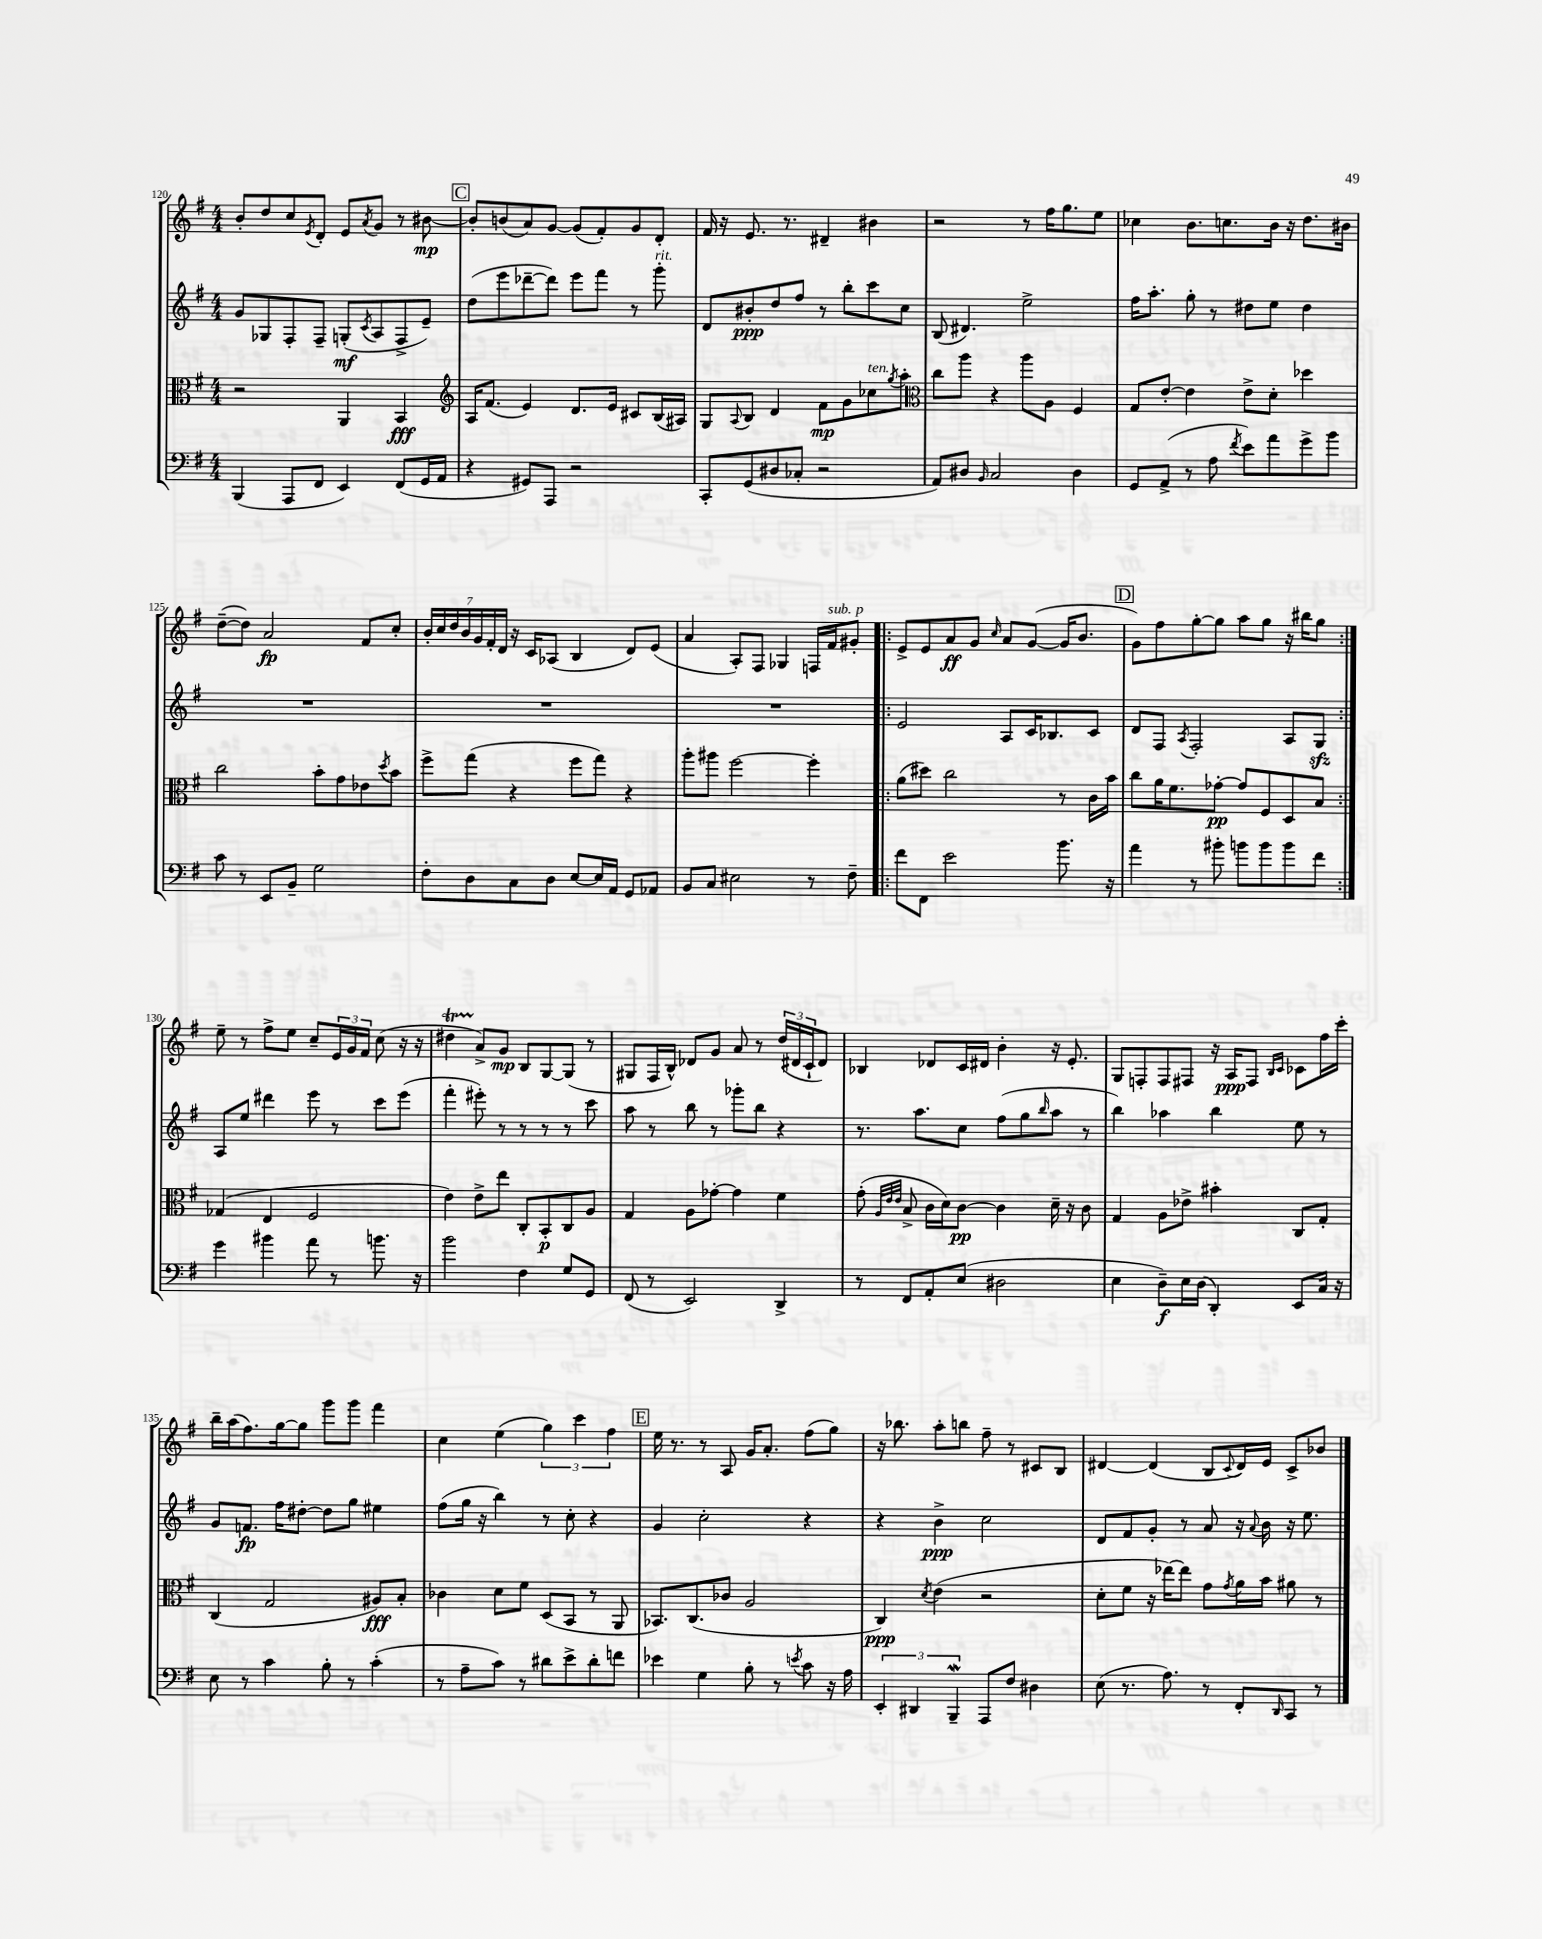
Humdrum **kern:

**kern	**dynam	**kern	**dynam	**kern	**dynam	**kern	**dynam
*part4	*part4	*part3	*part3	*part2	*part2	*part1	*part1
*staff4	*staff4	*staff3	*staff3	*staff2	*staff2	*staff1	*staff1
*clefF4	*	*clefC3	*	*clefG2	*	*clefG2	*
*k[f#]	*	*k[f#]	*	*k[f#]	*	*k[f#]	*
*M4/4	*	*M4/4	*	*M4/4	*	*M4/4	*
=120	=120	=120	=120	=120	=120	=120	=120
(4BBB/	.	2r	.	8g/L	.	8b'/L	.
.	.	.	.	8G-X/	.	8dd/	.
8AAA/L	.	.	.	8F#'/	.	8cc/	.
.	.	.	.	.	.	8qe/	.
8FF#/J	.	.	.	8F#~/J	.	8d'/J	.
4EE/)	.	4AA/	.	(8Gn'/L	mf	8e/L	.
.	.	.	.	8qc/	.	8qa/	.
.	.	.	.	8A/	.	8g/J	.
(8FF#/L	.	4BB/	fff	8F#^/	.	8r	.
16GG/L	.	.	.	8e~/J)	.	[8b#X\	mp
16AA/JJ	.	.	.	.	.	.	.
!!LO:REH:place=s1:t=C
=121	=121	=121	=121	=121	=121	=121	=121
*	*	*clefG2	*	*	*	*	*
4r	.	16A/KL	.	(8dd\L	.	8b#'/L]	.
.	.	(8.f#/J	.	.	.	.	.
.	.	.	.	8eee\	.	(8bn/	.
8GG#X/L)	.	4e/)	.	[8ddd-X~\	.	8a/)	.
8AAA/J	.	.	.	8ddd-\J])	.	[8g/J	.
2r	.	8.d/L	.	8eee\L	.	(8g/L]	.
.	.	.	.	8fff#\J	.	8f#'/)	.
.	.	16e/Jk	.	.	.	.	.
.	.	8c#X/L	.	8r	.	8g/	.
!	!	!	!	!LO:TX:a:i:t=rit.	!	!	!
.	.	(16B/L	.	8ggg'\	.	8d'/J	.
.	.	16A#X/JJ)	.	.	.	.	.
=122	=122	=122	=122	=122	=122	=122	=122
8CC'/L	.	8G/L	.	8d/L	.	16f#/	.
.	.	.	.	.	.	16r	.
.	.	8qqA/	.	.	.	.	.
(8GG/	.	8B/J	.	8b#X'/	ppp	8.e/	.
8D#X/	.	4d/	.	8dd/	.	.	.
.	.	.	.	.	.	8.r	.
8C-X'/J	.	.	.	8ff#/J	.	.	.
2r	.	8f#\L	mp	8r	.	4d#X~/	.
.	.	8g\	.	8bb'\L	.	.	.
!	!	!LO:TX:a:i:t=ten.	!	!	!	!	!
.	.	8cc-X\	.	8ccc\	.	4b#X\	.
.	.	8qgg/	.	.	.	.	.
.	.	8aa'\J	.	8cc\J	.	.	.
=123	=123	=123	=123	=123	=123	=123	=123
*	*	*clefC3	*	*	*	*	*
8AA/L)	.	8cc\L	.	(8B/	.	2r	.
8D#X/J	.	8aa\J	.	4.d#X/)	.	.	.
16qqBB/	.	.	.	.	.	.	.
2C/	.	4r	.	.	.	.	.
.	.	8aa\L	.	2ee^\	.	8r	.
.	.	8A\J	.	.	.	16ff#\KL	.
.	.	.	.	.	.	8.gg\	.
4D#\	.	4F#/	.	.	.	.	.
.	.	.	.	.	.	8ee\J	.
=124	=124	=124	=124	=124	=124	=124	=124
8GG/L	.	8G/L	.	16ff#\KL	.	4cc-X\	.
.	.	.	.	8.aa'\J	.	.	.
(8AA^/J	.	[8e'/J	.	.	.	.	.
8r	.	4e\]	.	8gg'\	.	8.b\L	.
8A\	.	.	.	8r	.	.	.
.	.	.	.	.	.	8.ccn\	.
8qf#/	.	.	.	.	.	.	.
8e\L)	.	8e^\L	.	8dd#X\L	.	.	.
8a\	.	8d'\J	.	8ee\J	.	16b\Jk	.
.	.	.	.	.	.	16r	.
8g^\	.	4dd-X\	.	4dd#\	.	8.dd\L	.
8b\J	.	.	.	.	.	.	.
.	.	.	.	.	.	16b#X\Jk	.
!!LO:LB:g=z
=125	=125	=125	=125	=125	=125	=125	=125
8c\	.	2cc\	.	1r	.	([8dd~\L	.
8r	.	.	.	.	.	8dd\J])	.
8EE/L	.	.	.	.	.	2a/	fp
8BB~/J	.	.	.	.	.	.	.
2G\	.	8b'\L	.	.	.	.	.
.	.	8g\	.	.	.	.	.
.	.	8e-X\	.	.	.	8f#/L	.
.	.	8qdd/	.	.	.	.	.
.	.	8b\J	.	.	.	8cc'/J	.
=126	=126	=126	=126	=126	=126	=126	=126
8F#'\L	.	8ff#^\L	.	1r	.	28b'/LL	.
.	.	.	.	.	.	28cc/	.
.	.	.	.	.	.	28dd/	.
.	.	.	.	.	.	28b/	.
8D\	.	(8gg\J	.	.	.	.	.
.	.	.	.	.	.	28g/	.
.	.	.	.	.	.	28f#'/	.
.	.	.	.	.	.	28d/JJ	.
8C\	.	4r	.	.	.	16r	.
.	.	.	.	.	.	16c/KL	.
8D\J	.	.	.	.	.	(8A-X/J	.
[8E/L	.	8ff#\L	.	.	.	4B/	.
16E/L]	.	8gg\J)	.	.	.	.	.
16AA/JJ	.	.	.	.	.	.	.
8GG/L	.	4r	.	.	.	8d/L)	.
8AA-X/J	.	.	.	.	.	(8e/J	.
=127	=127	=127	=127	=127	=127	=127	=127
8BB/L	.	8aa'\L	.	1r	.	4a/	.
8C/J	.	8aa#X\J	.	.	.	.	.
2E#X\	.	[2ff#\	.	.	.	8A'/L)	.
.	.	.	.	.	.	8F#/J	.
.	.	.	.	.	.	4G-X/	.
8r	.	4ff#'\]	.	.	.	16Fn/LL	.
!	!	!	!	!	!	!LO:TX:a:i:t=sub. p	!
.	.	.	.	.	.	16f#/J	.
8F#~\	.	.	.	.	.	8g#X'/J	.
=128!|:	=128!|:	=128!|:	=128!|:	=128!|:	=128!|:	=128!|:	=128!|:
8f#\L	.	(8a\L	.	2e/	.	8e^/L	.
8FF#\J	.	8dd#X\J)	.	.	.	8e/	.
2e\	.	2cc\	.	.	.	8a/	ff
.	.	.	.	.	.	8g/J	.
.	.	.	.	.	.	16qqcc/	.
.	.	.	.	8A/L	.	8a/L	.
.	.	.	.	16c/K	.	([8g/J	.
.	.	.	.	8.B-X/	.	.	.
8.b\	.	8r	.	.	.	16g/KL]	.
.	.	.	.	.	.	8.b/J	.
.	.	16c\LL	.	8c/J	.	.	.
16r	.	16b\JJ	.	.	.	.	.
!!LO:REH:place=s1:t=D
=129	=129	=129	=129	=129	=129	=129	=129
4a\	.	8cc\L	.	8d/L	.	8g\L)	.
.	.	16a\K	.	8F#/J	.	8ff#\	.
.	.	8.f#\	.	.	.	.	.
.	.	.	.	8qA/	.	.	.
8r	.	.	.	2F#'/	.	[8gg'\	.
8b#X'\	.	[8g-X'\J	pp	.	.	8gg\J]	.
8bn\L	.	8g-/L]	.	.	.	8aa\L	.
8b\	.	8F#/	.	.	.	8gg\J	.
8b\	.	8D/	.	8A/L	.	16r	.
.	.	.	.	.	.	16bb#X\KL	.
8f#\J	.	8B/J	.	8Gzz/J	.	8gg\J	.
!!LO:LB:g=z
=130:|!	=130:|!	=130:|!	=130:|!	=130:|!	=130:|!	=130:|!	=130:|!
4g\	.	(4G-X/	.	8A/L	.	8ee~\	.
.	.	.	.	8ee/J	.	8r	.
4b#X\	.	4E/	.	4ddd#X\	.	8ff#^\L	.
.	.	.	.	.	.	8ee\J	.
8a\	.	2F#/	.	8eee\	.	8cc~/L	.
8r	.	.	.	8r	.	24e/L	.
.	.	.	.	.	.	24g/	.
.	.	.	.	.	.	24f#/JJ	.
8.bn\	.	.	.	8ccc\L	.	(8cc\	.
.	.	.	.	(8eee\J	.	16r	.
16r	.	.	.	.	.	16r	.
=131	=131	=131	=131	=131	=131	=131	=131
2b\	.	4e\)	.	4fff#'\	.	4dd#Xt\	.
.	.	8e^\L	.	8eee#X'\)	.	8a^/L)	.
.	.	8ee\J	.	8r	.	8g/J	mp
4F#\	.	8C'/L	.	8r	.	8B/L	.
.	.	8BB'/	p	8r	.	[8G/	.
8G/L	.	8C/	.	8r	.	(8G/J]	.
8GG/J	.	8A/J	.	8ccc\	.	8r	.
=132	=132	=132	=132	=132	=132	=132	=132
(8FF#/	.	4G/	.	8aa\	.	8G#X/L	.
8r	.	.	.	8r	.	16F#/L	.
.	.	.	.	.	.	16B^^/JJ)	.
2EE/)	.	8A\L	.	8bb\	.	8d-X/L	.
.	.	[8g-X'\J	.	8r	.	8g/J	.
.	.	4g-\]	.	8ggg-X'\L	.	8a/	.
.	.	.	.	8bb\J	.	8r	.
4DD^/	.	4f#\	.	4r	.	(24dd/LL	.
.	.	.	.	.	.	24d#X/	.
.	.	.	.	.	.	24c`/J	.
.	.	.	.	.	.	8d#/J)	.
=133	=133	=133	=133	=133	=133	=133	=133
8r	.	(8g'\	.	8.r	.	4B-X/	.
.	.	32qqA/LLL	.	.	.	.	.
.	.	32qqe/	.	.	.	.	.
.	.	32qqe/JJJ	.	.	.	.	.
8FF#/L	.	8B^/	.	.	.	.	.
.	.	.	.	8.aa\L	.	.	.
8AA'/	.	16c\LL	.	.	.	8d-X/L	.
.	.	16d\J)	.	.	.	.	.
(8E/J	.	[8c\J	pp	8cc\J	.	16c/L	.
.	.	.	.	.	.	16d#X/JJ	.
2D#X\	.	4c\]	.	(8ff#\L	.	4b'\	.
.	.	.	.	8gg\	.	.	.
.	.	.	.	16qqbb/	.	.	.
.	.	16d~\	.	8aa\J	.	16r	.
.	.	16r	.	.	.	8.e'/	.
.	.	8c\	.	8r	.	.	.
=134	=134	=134	=134	=134	=134	=134	=134
4E\	.	4G/	.	4bb\)	.	8G/L	.
.	.	.	.	.	.	8Fn'/	.
8D~\L)	f	8A\L	.	4aa-X\	.	8F/	.
16E\L	.	8e-X^\J	.	.	.	8F#X/J	.
(16D\JJ	.	.	.	.	.	.	.
4DD'/)	.	4b#X'\	.	4bb\	.	16r	.
.	.	.	.	.	.	16A/KL	ppp
.	.	.	.	.	.	8F#/J	.
.	.	.	.	.	.	16qqB/LL	.
.	.	.	.	.	.	16qqc/JJ	.
8EE/L	.	8C/L	.	8ee\	.	8c-X\L	.
16C/Jk	.	8G'/J	.	8r	.	16ff#\L	.
16r	.	.	.	.	.	16ccc'\JJ	.
!!LO:LB:g=z
=135	=135	=135	=135	=135	=135	=135	=135
8E\	.	(4C/	.	8g/L	.	16bb~\LL	.
.	.	.	.	.	.	(16aa\J	.
8r	.	.	.	8.fn/J	fp	8.ff#\)	.
4c\	.	2G/	.	.	.	.	.
.	.	.	.	16ff#\KL	.	[16gg\k	.
.	.	.	.	[8dd#X'\J	.	8gg\J]	.
8B'\	.	.	.	8dd#\L]	.	8ggg\L	.
8r	.	.	.	8gg\J	.	8ggg\J	.
(4c'\	.	8A#X/L)	fff	4ee#X\	.	4fff#\	.
.	.	8B'/J	.	.	.	.	.
=136	=136	=136	=136	=136	=136	=136	=136
8r	.	4c-X\	.	(8ff#\L	.	4cc\	.
8A~\L	.	.	.	16gg\Jk	.	.	.
.	.	.	.	16r	.	.	.
8c\J)	.	8d\L	.	4bb\)	.	(4ee\	.
8r	.	8f#\J	.	.	.	.	.
8d#X\L	.	(8D/L	.	8r	.	6gg\)	.
8e^\	.	8BB/J	.	8cc'\	.	.	.
.	.	.	.	.	.	6ccc\	.
8d#'\	.	8r	.	4r	.	.	.
.	.	.	.	.	.	6ff#\	.
8fn\J	.	8AA/	.	.	.	.	.
!!LO:REH:place=s1:t=E
=137	=137	=137	=137	=137	=137	=137	=137
4e-X\	.	8.BB-X/L)	.	4g/	.	16ee\	.
.	.	.	.	.	.	8.r	.
.	.	(8.C/	.	.	.	.	.
4G\	.	.	.	2cc'\	.	8r	.
.	.	8c-X/J	.	.	.	8A/	.
8B'\	.	2A/	.	.	.	16g/KL	.
.	.	.	.	.	.	8.a'/J	.
8r	.	.	.	.	.	.	.
8qen/	.	.	.	.	.	.	.
8c\	.	.	.	4r	.	(8ff#\L	.
16r	.	.	.	.	.	8gg\J)	.
16A\	.	.	.	.	.	.	.
=138	=138	=138	=138	=138	=138	=138	=138
6EE'/	.	4C/)	ppp	4r	.	16r	.
.	.	.	.	.	.	8.bb-X\	.
6DD#X/	.	.	.	.	.	.	.
.	.	8qd/	.	.	.	.	.
.	.	(4e\	.	4b^\	ppp	8aa'\L	.
6BBBW~/	.	.	.	.	.	.	.
.	.	.	.	.	.	8bbn\J	.
8AAA/L	.	2r	.	2cc\	.	8ff#~\	.
8F#/J	.	.	.	.	.	8r	.
4D#X\	.	.	.	.	.	8c#X/L	.
.	.	.	.	.	.	8B/J	.
=139	=139	=139	=139	=139	=139	=139	=139
(8E\	.	8d'\L	.	8d/L	.	[4d#X/	.
8.r	.	8f#\J	.	8f#/	.	.	.
.	.	16r	.	8g'/J	.	(4d#/]	.
8.A\)	.	[16ee-X\KL)	.	.	.	.	.
.	.	8ee-\J]	.	8r	.	.	.
8r	.	8g\L	.	8a/	.	8B/L	.
.	.	8qg/	.	.	.	8qqc/	.
8FF#'/L	.	16a\L	.	16r	.	16d#/L)	.
.	.	.	.	8qqa/	.	.	.
.	.	16b\JJ	.	16b\	.	16e/JJ	.
16qqDD/	.	.	.	.	.	.	.
8CC/J	.	8a#X\	.	16r	.	8c^/L	.
.	.	.	.	8.ee\	.	.	.
8r	.	8r	.	.	.	8b-X/J	.
==	==	==	==	==	==	==	==
*-	*-	*-	*-	*-	*-	*-	*-
